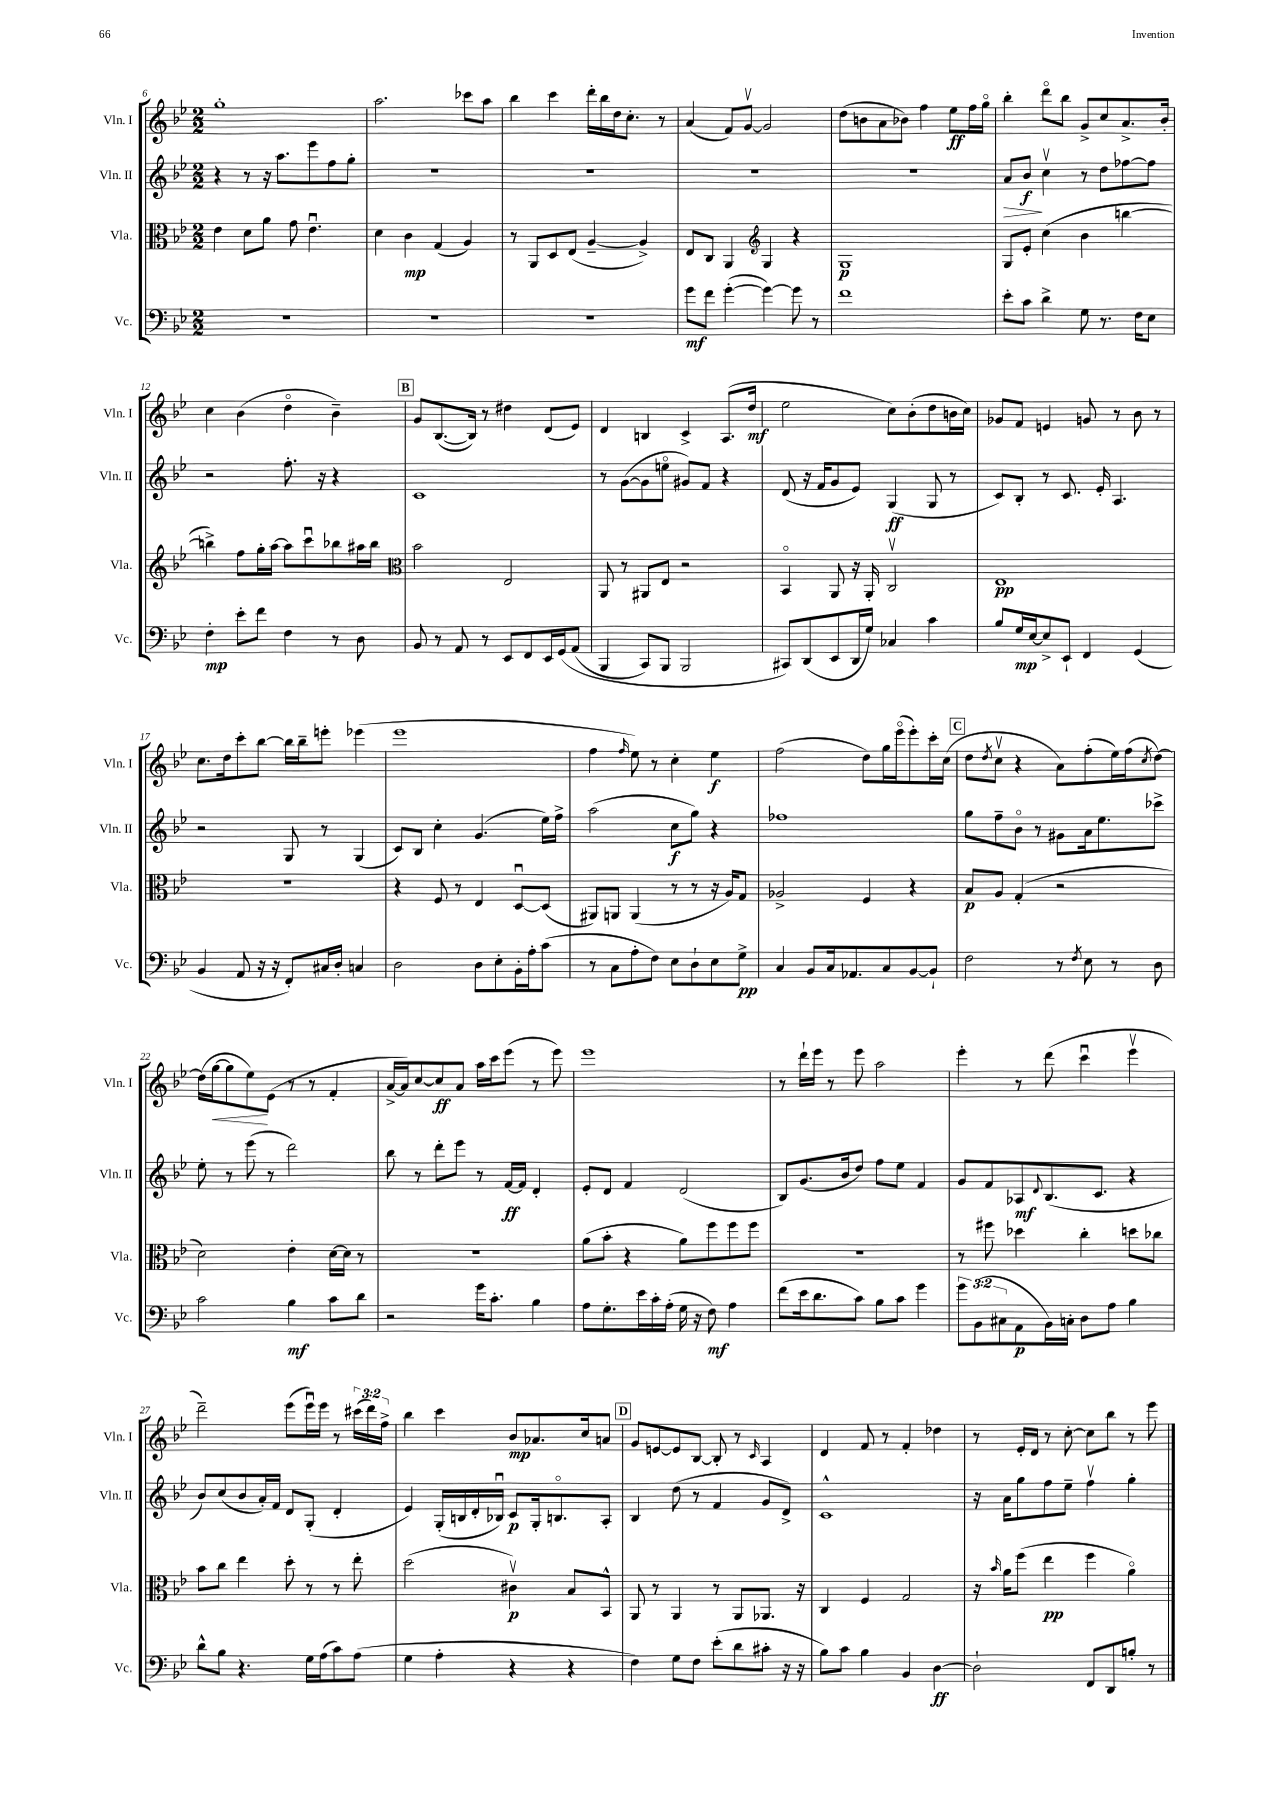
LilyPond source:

<<
\new StaffGroup <<
\new Staff = "s0" \with { instrumentName = "Vln. I" shortInstrumentName = "Vln. I" } {
    \clef treble \key bes \major \numericTimeSignature \time 2/2 \override Staff.TupletNumber.text = #tuplet-number::calc-fraction-text
    g''1-. |
    a''2. ces'''8 a''8 |
    bes''4 c'''4 d'''16-. bes''16 d''16 c''8.-. r8 |
    a'4( f'8) g'8~\upbow g'2 |
    d''8( b'8 a'8 bes'8) f''4 ees''8\ff f''16 g''16\flageolet |
    bes''4-. d'''8\flageolet bes''8 g'8-> c''8 a'8.-> bes'16-. |
    c''4 bes'4( d''4\flageolet bes'4--) |
    \mark \markup { \box "B" } g'8 bes8.~( bes16) r8 dis''4 d'8( ees'8) |
    d'4 b4 c'4-> a8.( d''16\mf |
    ees''2 c''8) bes'8-.( d''8 b'16 c''16) |
    ges'8 f'8 e'4 g'8 r8 bes'8 r8 |
    c''8. d''16 c'''8-. bes''8~ bes''16 bes''16-- e'''8-. ees'''4( |
    ees'''1 |
    f''4 \grace { f''16 } ees''8) r8 c''4-. ees''4\f |
    f''2( d''8) g''16 ees'''16\flageolet( ees'''8-.) c'''16-. c''16( |
    \mark \markup { \box "C" } d''8 \acciaccatura { d''8 } c''8\upbow r4 a'8) f''8-.( ees''16) f''16( \acciaccatura { c''8 } d''8~) |
    d''16( g''16~\< g''8 ees''8\!) ees'8( r8 r8 f'4-. |
    a'16~-> a'16) c''8~ c''8\ff a'8 a''16 c'''16 ees'''8( r8 ees'''8) |
    ees'''1 |
    r8 d'''16-! ees'''16 r8 ees'''8 a''2 |
    ees'''4-. r8 d'''8( c'''4\downbow ees'''4\upbow |
    d'''2--) ees'''8( ees'''16\downbow) ees'''16 r8 \tuplet 3/2 { cis'''16( d'''16) f''16-> } |
    bes''4 c'''4 bes'8\mp aes'8. c''16 a'8 |
    \mark \markup { \box "D" } g'8 e'8~ e'8 bes8~ bes8-. r8 \grace { c'16 } a4 |
    d'4 f'8 r8 f'4-. des''4 |
    r8 ees'16-. d'16 r8 c''8~-. c''8 bes''8 r8 ees'''8 \bar "|." |
}
\new Staff = "s1" \with { instrumentName = "Vln. II" shortInstrumentName = "Vln. II" } {
    \clef treble \key bes \major \numericTimeSignature \time 2/2
    r4 r8 r16 a''8. ees'''8 f''8 g''8-. |
    R1 |
    R1 |
    R1 |
    R1 |
    a'8\> bes'8\f\! c''4\upbow r8 d''8 fes''8~ fes''8 |
    r2 f''8.-. r16 r4 |
    \mark \markup { \box "B" } c'1 |
    r8 g'8~( g'8 e''8\flageolet gis'8) f'8 r4 |
    d'8( r16 f'16 g'8 ees'8) g4\ff( g8 r8 |
    c'8) bes8-. r8 c'8. ees'16-. a4. |
    r2 g8 r8 g4( |
    c'8) bes8 c''4-. g'4.( ees''16) f''16-> |
    a''2( c''8\f g''8) r4 |
    fes''1 |
    \mark \markup { \box "C" } g''8 f''8-- bes'8\flageolet r8 gis'8 a'16 ees''8. ces'''8-> |
    ees''8-. r8 ees'''8( r8 d'''2) |
    bes''8 r8 d'''8-. ees'''8 r8 f'16~\ff f'16 d'4-. |
    ees'8-. d'8 f'4 d'2( |
    bes8) g'8.( bes'16 d''8) f''8 ees''8 f'4 |
    g'8 f'8 aes8\mf \appoggiatura { d'8 } bes8.( c'8. r4 |
    bes'8) c''8( bes'8 a'16-.) f'16 d'8 g8-.( d'4-. |
    ees'4) g16-.( b16 d'16-. bes16\downbow) c'8\p g16-. b8.\flageolet a8-. |
    \mark \markup { \box "D" } bes4 d''8( r8 f'4 g'8 d'8->) |
    c'1-^ |
    r16 a'16 g''8 f''8 ees''8-- f''4\upbow g''4-. \bar "|." |
}
\new Staff = "s2" \with { instrumentName = "Vla." shortInstrumentName = "Vla." } {
    \clef alto \key bes \major \numericTimeSignature \time 2/2
    ees'4 d'8 a'8 g'8 ees'4.\downbow |
    d'4 c'4\mp g4( a4) |
    r8 a,8 d8 ees8( a4~-- a4->) |
    ees8 c8 a,4 \clef treble g4 r4 |
    g1\p |
    g8 ees'8-. c''4( bes'4 b''4~ |
    b''4->) f''8 g''16-. a''16~ a''8 c'''8\downbow bes''8 ais''16 bes''16 |
    \mark \markup { \box "B" } \clef alto bes'2 ees2 |
    a,8 r8 ais,8 ees8 r2 |
    bes,4\flageolet a,8 r16 a,16-. c2\upbow |
    ees1\pp |
    R1 |
    r4 f8 r8 ees4 d8~\downbow d8( |
    ais,8) a,8 a,4( r8 r8 r16 a16) g8 |
    aes2-> f4 r4 |
    \mark \markup { \box "C" } bes8\p a8 g4-.( r2 |
    d'2) ees'4-. d'16~ d'16 r8 |
    R1 |
    a'8( bes'8-. r4 a'8) f''8 f''8 f''8 |
    R1 |
    r8 fis''8 des''4 c''4-. d''8 ces''8 |
    bes'8 c''8 ees''4 d''8-. r8 r8 ees''8-. |
    d''2( cis'4\upbow\p) bes8 bes,8-^ |
    \mark \markup { \box "D" } a,8 r8 a,4 r8 a,8 aes,8. r16 |
    c4 f4 g2 |
    r16 \grace { bes'16 } a'16 f''8( ees''4\pp f''4 a'4\flageolet) \bar "|." |
}
\new Staff = "s3" \with { instrumentName = "Vc." shortInstrumentName = "Vc." } {
    \clef bass \key bes \major \numericTimeSignature \time 2/2 \override Staff.TupletNumber.text = #tuplet-number::calc-fraction-text
    R1 |
    R1 |
    R1 |
    g'8\mf f'8 g'4~-.( g'4~) g'8 r8 |
    f'1 |
    ees'8-. c'8 d'4-> g8 r8. f16 ees8 |
    f4-.\mp ees'8-. f'8 f4 r8 d8 |
    \mark \markup { \box "B" } bes,8 r8 a,8 r8 ees,8 f,8 ees,16 g,16\( a,8( |
    bes,,4 c,8) bes,,8 bes,,2 |
    cis,8\) d,8( ees,8 d,16 g16) ces4 c'4 |
    bes8 g16\mp ees16~ ees8-> ees,8-! f,4 g,4( |
    bes,4 a,8 r16 r16 f,8-.) cis16 d16-. c4 |
    d2 d8 ees8-. bes,16-. a16-. c'8( |
    r8 c8 a8-. f8) ees8 d8-! ees8 g8->\pp |
    c4 bes,8 c16 aes,8. c8 bes,8~ bes,8-! |
    \mark \markup { \box "C" } f2 r8 \acciaccatura { f8 } ees8 r8 d8 |
    c'2 bes4\mf c'8 d'8 |
    r2 g'16 c'8.-. bes4 |
    a8 g8.-. ees'16 c'16-. a16-.( g16 r16 f8\mf) a4 |
    f'8( ees'16 d'8. c'8) bes8 c'8 g'4 |
    \tuplet 3/2 { g'8 bes,8( cis8 } a,8\p bes,16) c16-. d8 a8 bes4 |
    d'8-^ bes8 r4. g16 a16( c'8) a8( |
    g4 a4-. r4 r4 |
    \mark \markup { \box "D" } f4) g8 f8 ees'8-.( d'8 cis'8-. r16 r16 |
    bes8) c'8 bes4 bes,4 d4~\ff |
    d2-! f,8 d,8 b8-. r8 \bar "|." |
}
>>
>>
\layout { \context { \Score currentBarNumber = #6 } }
